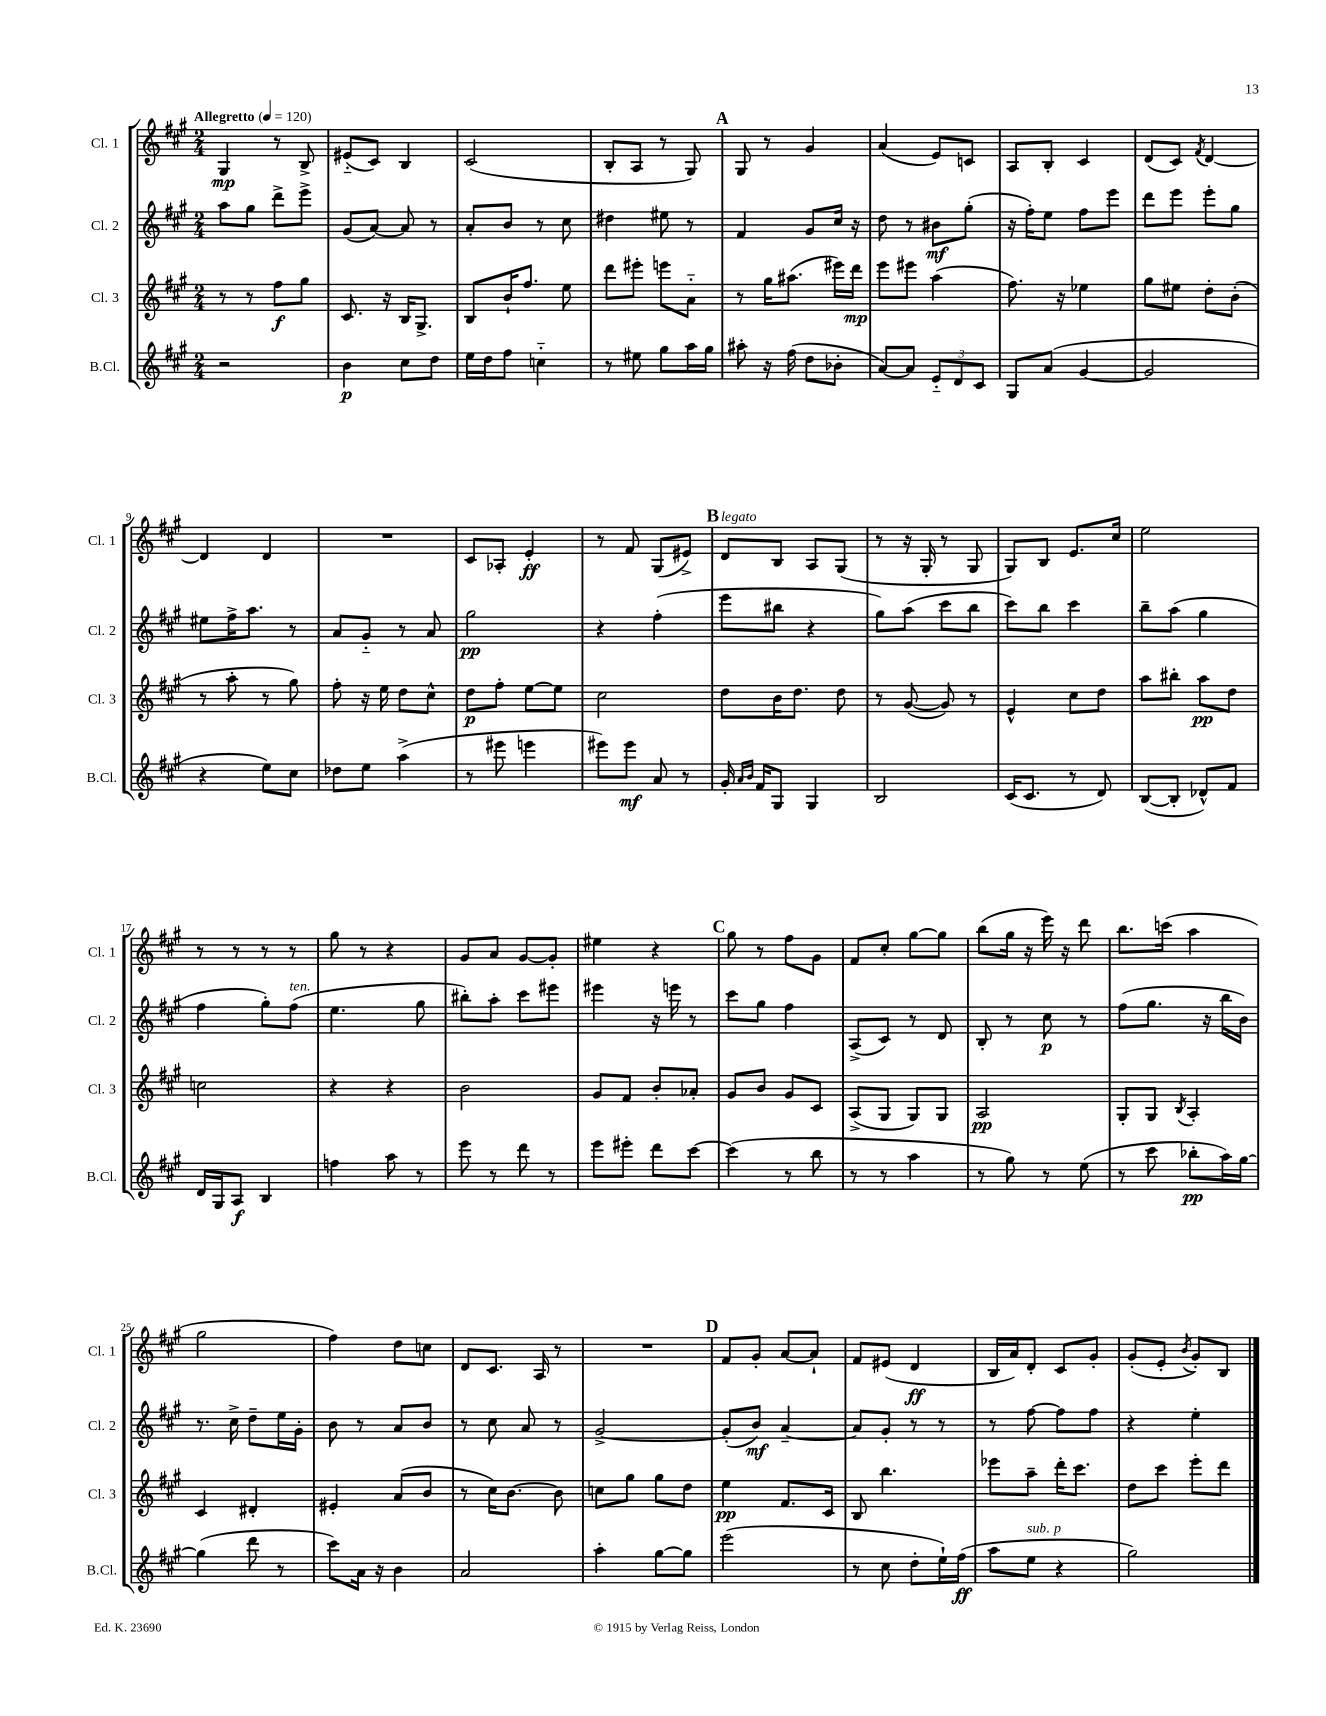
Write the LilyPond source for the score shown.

<<
\new StaffGroup <<
\new Staff = "s0" \with { instrumentName = "Cl. 1" shortInstrumentName = "Cl. 1" } {
    \clef treble \key a \major \numericTimeSignature \time 2/4 \tempo "Allegretto" 4 = 120
    \autoBeamOff gis4\mp r8 b8-> |
    eis'8[-_( cis'8]) b4 |
    cis'2( |
    b8[-. a8] r8 gis8) |
    \mark \markup { \bold "A" } gis8 r8 gis'4 |
    a'4( e'8[) c'8] |
    a8[ b8]-. cis'4 |
    d'8[( cis'8]) \acciaccatura { fis'8 } d'4~ |
    d'4 d'4 |
    R2 |
    cis'8[ aes8]-. e'4-.\ff |
    r8 fis'8 gis8[( eis'8]->) |
    \mark \markup { \bold "B" } d'8[^\markup { \italic "legato" } b8] a8[ gis8]( |
    r8 r16 gis16-. r8 gis8 |
    gis8[) b8] e'8.[ cis''16] |
    e''2 |
    r8 r8 r8 r8 |
    gis''8 r8 r4 |
    gis'8[ a'8] gis'8[~ gis'8]-. |
    eis''4 r4 |
    \mark \markup { \bold "C" } gis''8 r8 fis''8[ gis'8] |
    fis'8[ cis''8]-. gis''8[~ gis''8] |
    b''8[( gis''16] r16 e'''16) r16 d'''8 |
    b''8.[ c'''16]( a''4 |
    gis''2 |
    fis''4) d''8[ c''8] |
    d'8[ cis'8.] a16 r8 |
    R2 |
    \mark \markup { \bold "D" } fis'8[ gis'8]-. a'8[~ a'8]-! |
    fis'8[ eis'8]( d'4\ff |
    b16[ a'16) d'8]-. cis'8[ gis'8]-. |
    gis'8[-.( e'8]-. \acciaccatura { b'8 } gis'8[-.) b8] \bar "|." |
}
\new Staff = "s1" \with { instrumentName = "Cl. 2" shortInstrumentName = "Cl. 2" } {
    \clef treble \key a \major \numericTimeSignature \time 2/4
    \autoBeamOff a''8[ gis''8] d'''8[-> e'''8]-> |
    gis'8[( a'8]~) a'8 r8 |
    a'8[-. b'8] r8 cis''8 |
    dis''4 eis''8 r8 |
    \mark \markup { \bold "A" } fis'4 gis'8[ cis''16] r16 |
    d''8 r8 bis'8[\mf gis''8]-.( |
    r16 fis''16[-.) e''8] fis''8[ e'''8] |
    d'''8[ e'''8] e'''8[-. gis''8] |
    eis''8[ fis''16-> a''8.] r8 |
    a'8[ gis'8]-_ r8 a'8 |
    gis''2\pp |
    r4 fis''4-.( |
    \mark \markup { \bold "B" } e'''8[ bis''8] r4 |
    gis''8[) a''8]( cis'''8[ b''8] |
    cis'''8[) b''8] cis'''4 |
    b''8[-- a''8]( gis''4 |
    fis''4 gis''8[-.) fis''8]^\markup { \italic "ten." }( |
    e''4. gis''8 |
    bis''8[-.) a''8]-. cis'''8[ eis'''8] |
    eis'''4 r16 e'''16 r8 |
    \mark \markup { \bold "C" } cis'''8[ gis''8] fis''4 |
    a8[->( cis'8]) r8 d'8 |
    b8-. r8 cis''8\p r8 |
    fis''8[( gis''8.] r16 b''16[ b'16]) |
    r8. cis''16-> d''8[-- e''16 gis'16]-. |
    b'8 r8 a'8[ b'8] |
    r8 cis''8 a'8 r8 |
    gis'2~-> |
    \mark \markup { \bold "D" } gis'8[-.( b'8]\mf) a'4~-- |
    a'8[ gis'8]-. r8 r8 |
    r8 fis''8~ fis''8[ fis''8] |
    r4 e''4-. \bar "|." |
}
\new Staff = "s2" \with { instrumentName = "Cl. 3" shortInstrumentName = "Cl. 3" } {
    \clef treble \key a \major \numericTimeSignature \time 2/4
    \autoBeamOff r8 r8 fis''8[\f gis''8] |
    cis'8. r16 b16[ gis8.]-> |
    b8[ b'16-! fis''8.] e''8 |
    d'''8[ eis'''8]-. e'''8[ a'8]-_ |
    \mark \markup { \bold "A" } r8 gis''16[ ais''8.]( eis'''16[) d'''16]\mp |
    e'''8[ eis'''8] a''4( |
    fis''8.) r16 ees''4 |
    gis''8[ eis''8] d''8[-. b'8]-.( |
    r8 a''8-. r8 gis''8) |
    fis''8-. r16 e''16 d''8[ cis''8]-^ |
    d''8[\p fis''8]-. e''8[~ e''8] |
    cis''2 |
    \mark \markup { \bold "B" } d''8[ b'16 d''8.] d''8 |
    r8 gis'8~( gis'8) r8 |
    e'4-^ cis''8[ d''8] |
    a''8[ bis''8]-. a''8[\pp d''8] |
    c''2 |
    r4 r4 |
    b'2 |
    gis'8[ fis'8] b'8[-. aes'8]-. |
    \mark \markup { \bold "C" } gis'8[ b'8] gis'8[ cis'8] |
    a8[->( gis8] gis8[) gis8] |
    a2\pp |
    gis8[-. gis8] \acciaccatura { b8 } a4-. |
    cis'4 dis'4-. |
    eis'4-. a'8[( b'8] |
    r8 cis''16[) b'8.]~ b'8 |
    c''8[ gis''8] gis''8[ d''8] |
    \mark \markup { \bold "D" } e''4\pp fis'8.[ cis'16] |
    b8 b''4. |
    ees'''8[ a''8]-- d'''16[-. cis'''8.] |
    d''8[ cis'''8] e'''8[-. d'''8] \bar "|." |
}
\new Staff = "s3" \with { instrumentName = "B.Cl." shortInstrumentName = "B.Cl." } {
    \clef treble \key a \major \numericTimeSignature \time 2/4
    \autoBeamOff r2 |
    b'4\p cis''8[ d''8] |
    e''16[ d''16 fis''8] c''4-_ |
    r8 eis''8 gis''8[ a''16 gis''16] |
    \mark \markup { \bold "A" } ais''8-. r16 fis''16( d''8[ bes'8]-. |
    a'8[~) a'8] \tuplet 3/2 { e'8[-_ d'8 cis'8] } |
    gis8[ a'8]( gis'4~ |
    gis'2 |
    r4 e''8[) cis''8] |
    des''8[ e''8] a''4->( |
    r8 eis'''8 e'''4 |
    eis'''8[) eis'''8]\mf a'8 r8 |
    \mark \markup { \bold "B" } gis'16-. \grace { a'16[ b'16] } fis'16[ gis8] gis4 |
    b2 |
    cis'16[( cis'8.] r8 d'8) |
    b8[~( b8]-. des'8[-^) fis'8] |
    d'16[ gis16 a8]\f b4 |
    f''4 a''8 r8 |
    e'''8 r8 d'''8 r8 |
    e'''8[ eis'''8]-. d'''8[ cis'''8]~ |
    \mark \markup { \bold "C" } cis'''4( r8 b''8 |
    r8 r8 a''4 |
    r8 gis''8) r8 e''8( |
    r8 cis'''8 bes''8[-.\pp a''16) gis''16]~ |
    gis''4( d'''8 r8 |
    cis'''8[) a'16] r16 b'4 |
    a'2 |
    a''4-. gis''8[~ gis''8] |
    \mark \markup { \bold "D" } e'''2( |
    r8 cis''8 d''8[-. e''16-!) fis''16]\ff( |
    a''8[ e''8]^\markup { \italic "sub. p" } r4 |
    gis''2) \bar "|." |
}
>>
>>
